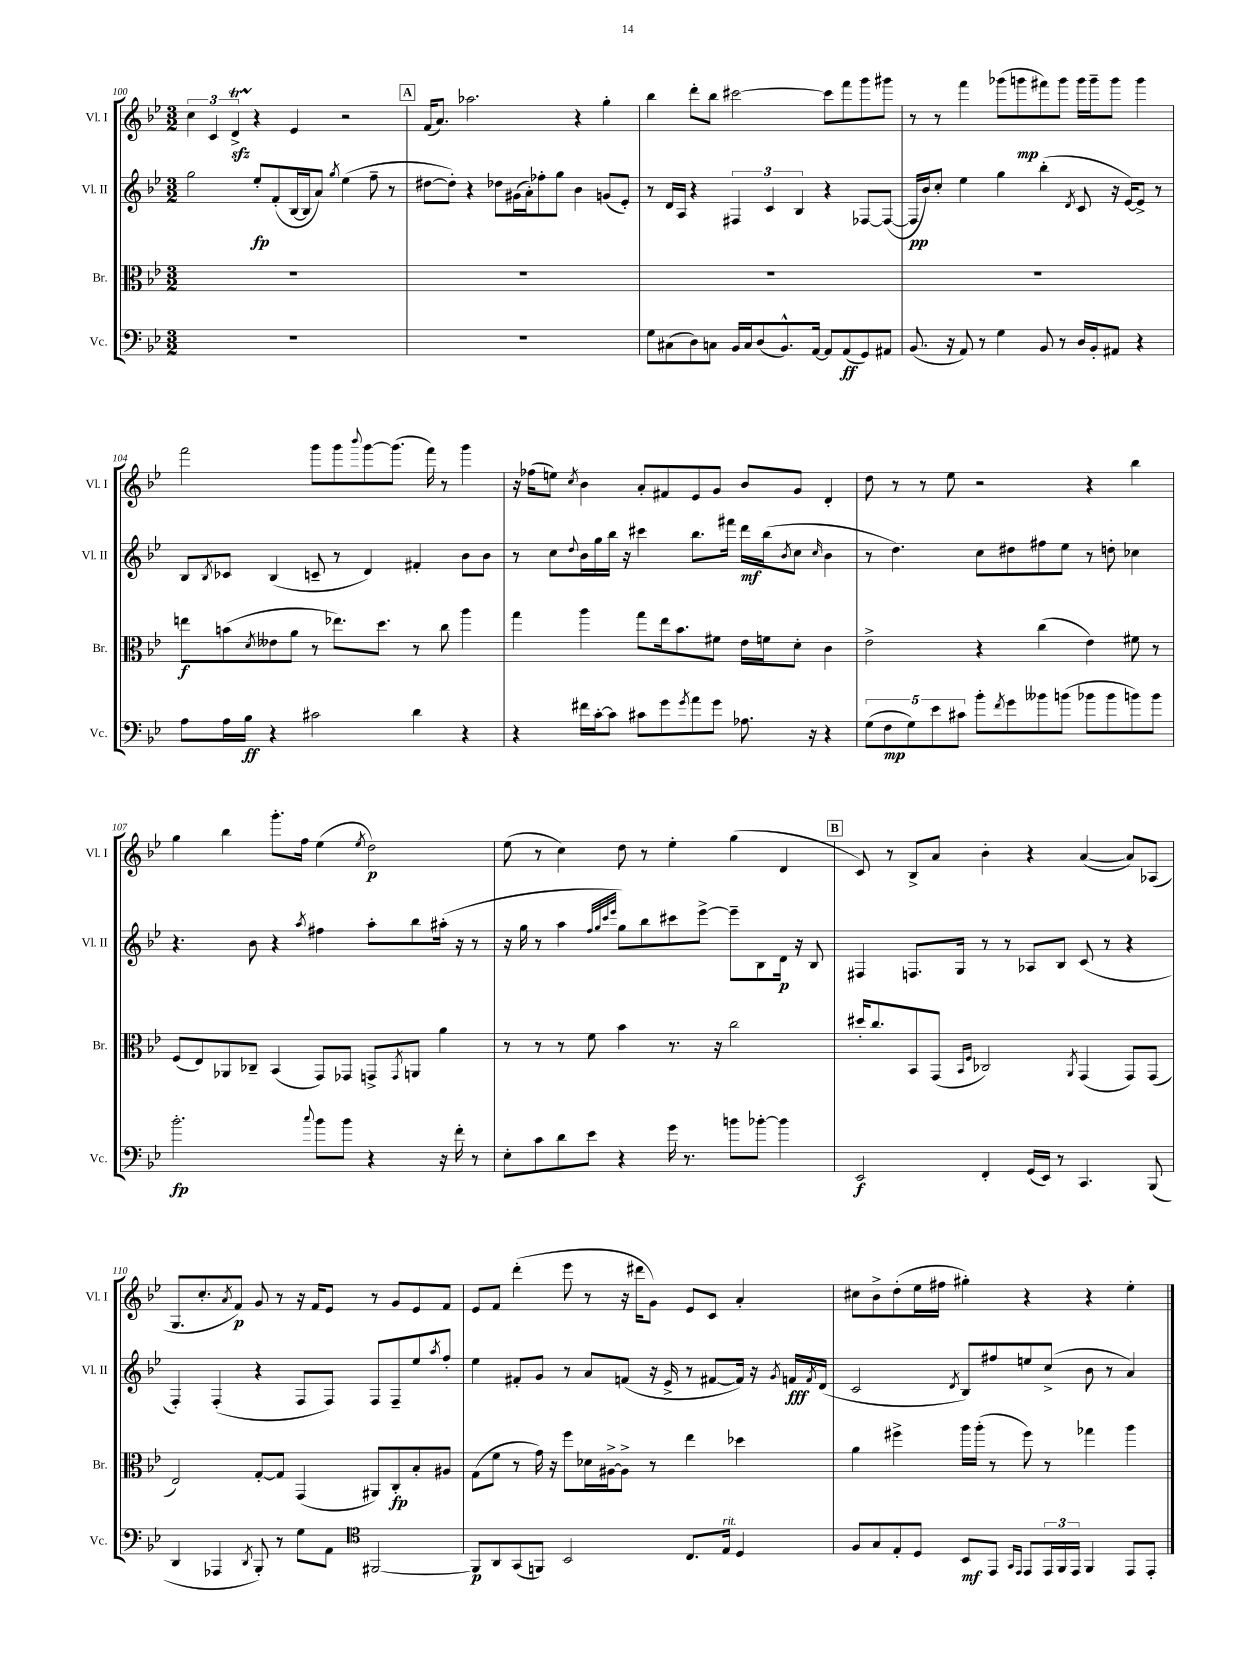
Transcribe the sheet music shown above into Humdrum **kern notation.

**kern	**kern	**kern	**kern
*staff4	*staff3	*staff2	*staff1
*clefF4	*clefC3	*clefG2	*clefG2
*k[b-e-]	*k[b-e-]	*k[b-e-]	*k[b-e-]
*M3/2	*M3/2	*M3/2	*M3/2
1.r	1.r	2gg	6cc
.	.	.	6c
.	.	.	6d^
.	.	8ee-'	4r
.	.	(8f'	.
.	.	[16B-	4e-
.	.	16B-]	.
.	.	8a)	.
.	.	8qgg	.
.	.	(4ee-	2r
.	.	8ff~	.
.	.	8r	.
=	=	=	=
1.r	1.r	[8dd#	(16f
.	.	.	8.a)
.	.	8dd#'])	.
.	.	4r	2.aa-
.	.	8dd-	.
.	.	(16g#	.
.	.	16a')	.
.	.	8ff-'	.
.	.	8gg	.
.	.	4b-	4r
.	.	(8g	4gg'
.	.	8e-')	.
=	=	=	=
8G	1.r	8r	4bb-
(8C#	.	16d	.
.	.	16A	.
8D)	.	4r	8ddd'
8C	.	.	8bb-
16BB-	.	6F#	[2ccc#
16C	.	.	.
(8D	.	.	.
.	.	6c	.
8.BB-^^)	.	.	.
.	.	6B-	.
[16AA	.	.	.
8AA]	.	4r	8ccc#]
(8AA	.	.	8fff
8GG)	.	[8F-	8ggg
8AA#	.	(8F-_	8ggg#
=	=	=	=
(8.BB-	1.r	16F-]	8r
.	.	16b-)	.
.	.	8cc'	8r
16r	.	.	.
8AA)	.	4ee-	4fff
8r	.	.	.
4G	.	4gg	(8ggg-
.	.	.	8ggg
8BB-	.	(4bb-'	8fff#)
8r	.	.	8ggg
.	.	8qd	.
16D	.	8c	16ggg
16BB-'	.	.	16ggg~
8AA#	.	16r	8ggg
.	.	[16e-)	.
4r	.	8e-^]	4ggg
.	.	8r	.
=	=	=	=
8A	8ee	8B-	2fff
.	.	8qB-	.
16A	(8b	8c-	.
16B-	.	.	.
.	8qd	.	.
4r	8e--	(4B-	.
.	8a	.	.
2c#	8r	8c~	8ggg
.	8.ee-)	8r	8ggg
.	.	.	8qqbbb-
.	.	4d)	[8ggg
.	8.dd	.	.
.	.	.	(8.ggg]
4d	8r	4f#'	.
.	.	.	16fff)
.	8cc	.	8r
4r	4aa	8b-	4ggg
.	.	8b-	.
=	=	=	=
4r	4gg	8r	16r
.	.	.	(16ff-
.	.	8cc	8ee)
.	.	8qqdd	8qcc
16f#	4aa	16b-	4b-
[16c'	.	16gg	.
8c]	.	16bb-	.
.	.	16r	.
8c#	8gg	4ccc#	8a'
8g	16ee-	.	8f#
.	8.b-	.	.
8qg	.	.	.
8a	.	8.bb-	8e-
8g	8f#	.	8g
.	.	16fff#	.
8.A-	16e-	16ddd	8b-
.	16f	(16bb-	.
.	.	8qb-	.
.	8d'	8cc	8g
16r	.	.	.
.	.	16qqcc	.
4r	4c	4b-	4d'
=	=	=	=
(10G	2e-^	8r	8dd
10F	.	.	.
.	.	4.dd)	8r
10G)	.	.	.
.	.	.	8r
10e-	.	.	.
.	.	.	8ee-
10c#	.	.	.
8b-'	4r	8cc	2r
8qf	.	.	.
8g	.	8dd#	.
8b--	(4cc	8ff#	.
(8b	.	8ee-	.
8b-	4e-)	8r	4r
8b-	.	8dd'	.
8b)	8f#	4cc-	4bb-
8b	8r	.	.
=	=	=	=
2.b-'	(8F	4.r	4gg
.	8E-)	.	.
.	8AA-	.	4bb-
.	8C-~	8b-	.
.	(4BB-	4r	8.ggg'
.	.	.	16ff
8qqcc	.	8qaa	.
8b-	8GG)	4ff#	(4ee-
8b-	8GG-	.	.
.	.	.	8qee-
4r	8GG^	8aa'	2dd)
.	8qGG	.	.
.	8AA	8bb-	.
16r	4a	(16aa#'	.
16f'	.	16r	.
8r	.	8r	.
=	=	=	=
8E-'	8r	16r	(8ee-
.	.	16gg	.
8c	8r	8r	8r
8d	8r	4aa	4cc)
8e-	8f	.	.
.	.	32qqff	.
.	.	32qqgg	.
.	.	32qqccc	.
.	.	32qqeee-	.
4r	4b-	8gg)	8dd
.	.	8bb-	8r
16g	8.r	8ccc#	4ee-'
8.r	.	.	.
.	.	[8eee-^	.
.	16r	.	.
8b	2cc	8eee-~]	(4gg
[8b-'	.	8B-	.
4b-]	.	16d	4d
.	.	16r	.
.	.	8B-	.
=	=	=	=
2EE-	16dd#'	4F#	8c)
.	8.cc	.	.
.	.	.	8r
.	8BB-	8.F	8B-^
.	(8GG	.	8a
.	.	16G	.
.	16qqBB-	.	.
.	16qqF	.	.
4FF'	2C-)	8r	4b-'
.	.	8r	.
(16GG	.	8A-	4r
16EE-)	.	.	.
8r	.	8B-	.
.	8qAA	.	.
4.CC	(4GG	(8c	([4a
.	.	8r	.
.	8GG)	4r	8a])
(8BBB-	(8GG	.	(8A-
=	=	=	=
4DD	2E-)	4F')	8.G
.	.	.	8.cc'
4AAA-	.	(4F'	.
.	.	.	8qa
.	.	.	8f)
8qDD	.	.	.
8BBB-')	[8G'	4r	8g
8r	8G]	.	8r
8G	(4GG	8F	16r
.	.	.	16f
8AA	.	8F)	8e-
*clefC4	*	*	*
[2FF#	8AA#)	8F	8r
.	8C'	8F~	8g
.	8B-'	8ee-	8e-
.	.	8qaa	.
.	8A#	8ff'	8f
=	=	=	=
8FF#]	(8G	4ee-	8e-
8AA	8f	.	8f
(8GG	8r	8f#'	(4ddd'
8FF)	16g)	8g	.
.	16r	.	.
2BB-	8ff	8r	8eee-
.	16d-	8a	8r
.	[16A#^	.	.
.	8A#^]	(8f	16r
.	.	.	16ddd#
.	8r	16r	8g)
.	.	16e-^	.
8.C	4ee-	8r	8e-
.	.	[8f#	8c
16E-	.	.	.
4D	4dd-	16f#])	4a'
.	.	16r	.
.	.	8qg	.
.	.	16f	.
.	.	8qf	.
.	.	(16d	.
=	=	=	=
8F	4a	2c	8cc#
8G	.	.	8b-^
8E-'	4ff#^	.	(8dd'
8D	.	.	16ee-
.	.	.	16ff#
.	.	8qd	.
8BB-	16aa	8B-)	4gg#')
.	(16aa'	.	.
8EE-	8r	8ff#	.
16qqGG	.	.	.
16qqEE-	.	.	.
8EE-	8ff#)	8ee	4r
24EE-	8r	(8cc^	.
24FF	.	.	.
24EE-	.	.	.
4FF	4gg-	8b-	4r
.	.	8r	.
8EE-	4aa	4a)	4ee-'
8EE-'	.	.	.
==	==	==	==
*-	*-	*-	*-
